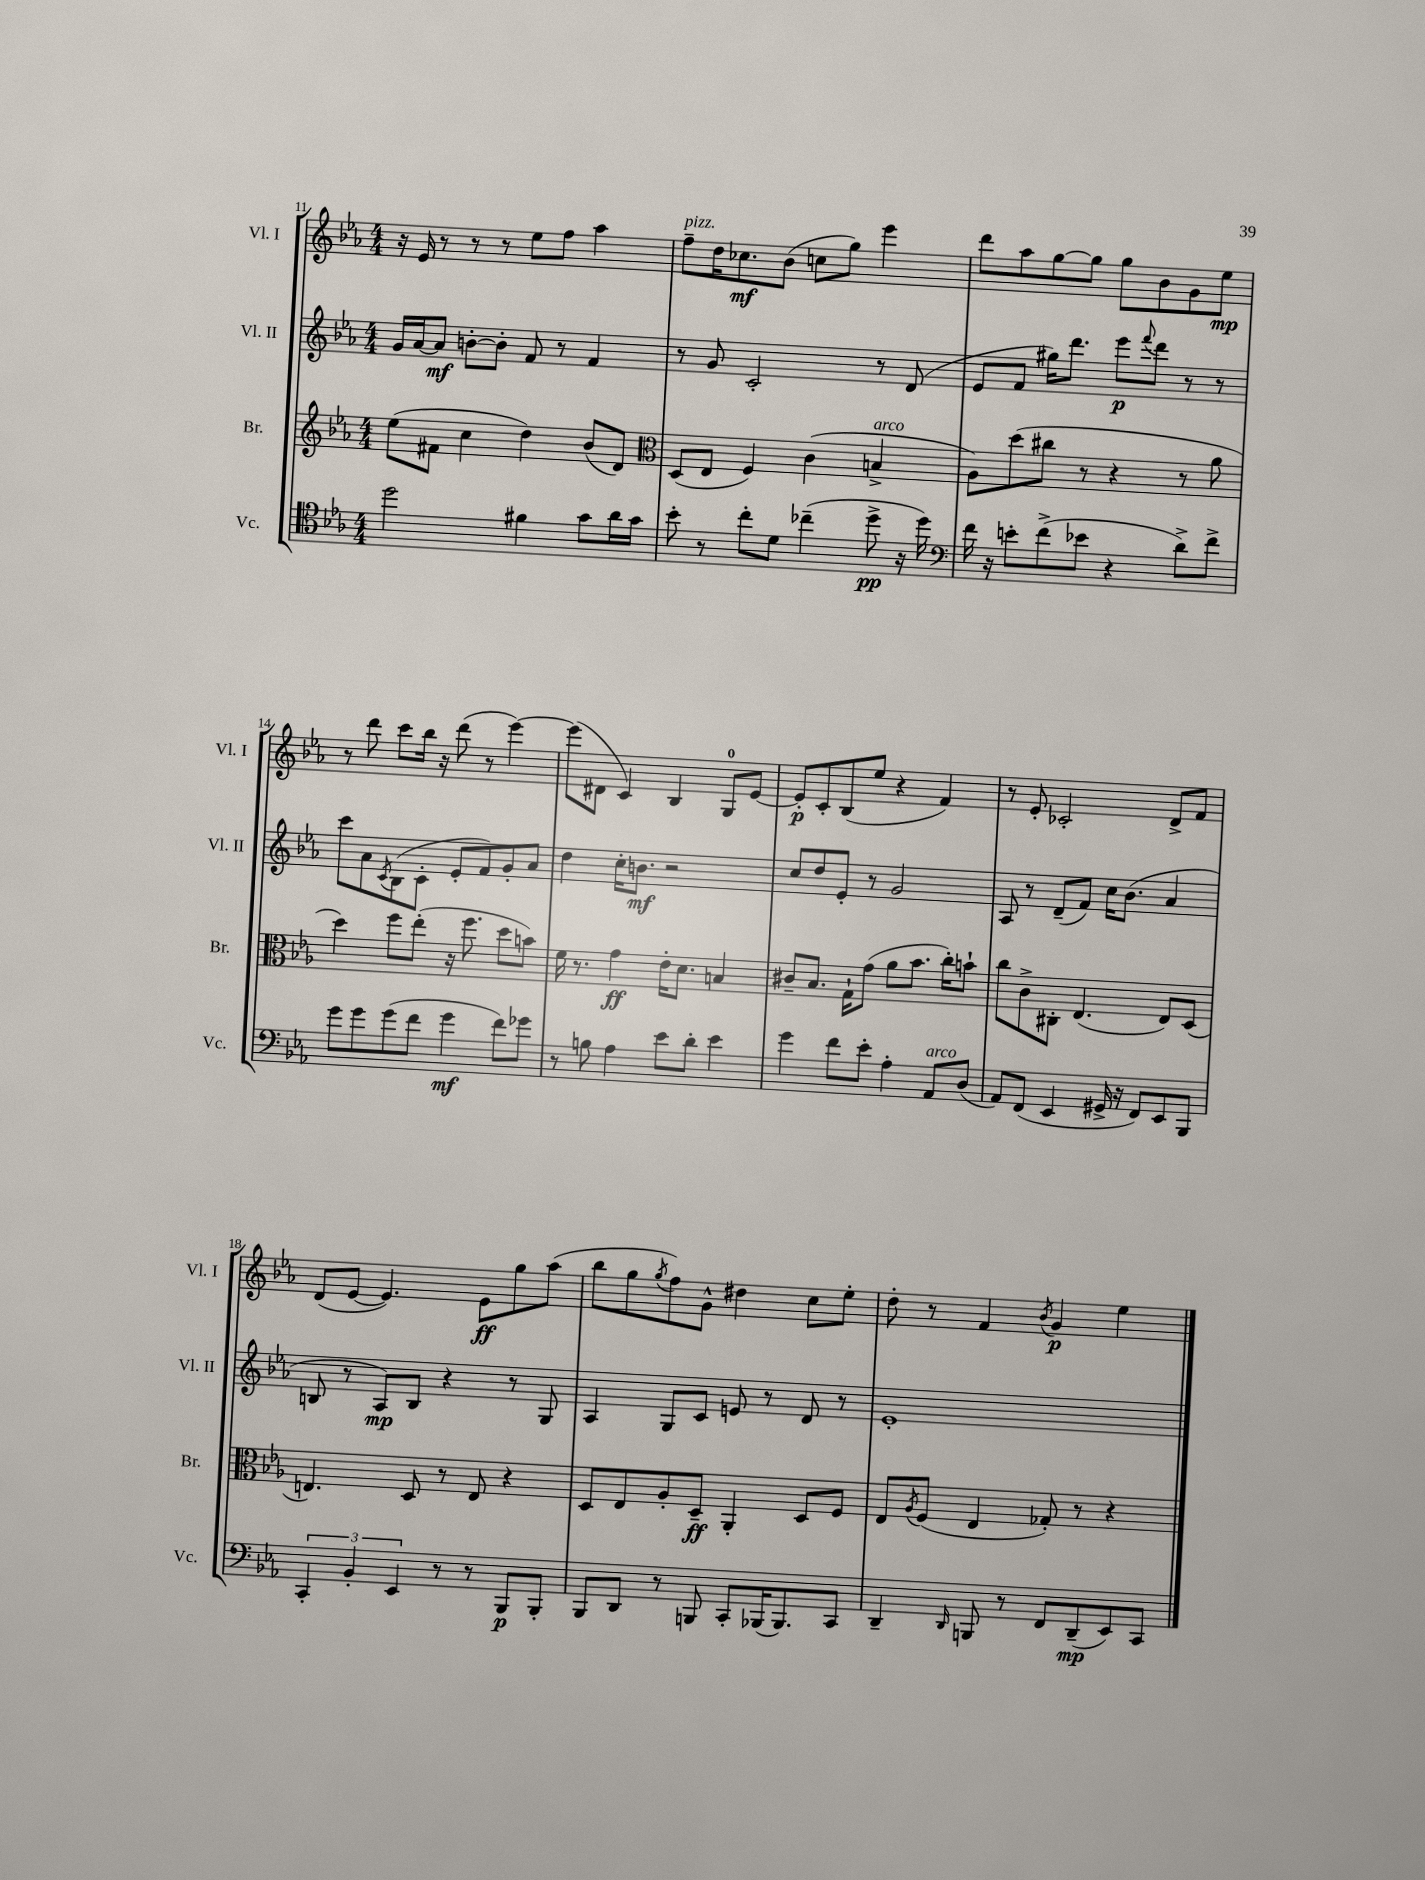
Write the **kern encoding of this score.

**kern	**dynam	**kern	**dynam	**kern	**dynam	**kern	**dynam
*part4	*part4	*part3	*part3	*part2	*part2	*part1	*part1
*staff4	*staff4	*staff3	*staff3	*staff2	*staff2	*staff1	*staff1
*I"Vc.	*	*I"Br.	*	*I"Vl. II	*	*I"Vl. I	*
*I'Vc.	*	*I'Br.	*	*I'Vl. II	*	*I'Vl. I	*
*clefC4	*	*clefG2	*	*clefG2	*	*clefG2	*
*k[b-e-a-]	*	*k[b-e-a-]	*	*k[b-e-a-]	*	*k[b-e-a-]	*
*M4/4	*	*M4/4	*	*M4/4	*	*M4/4	*
=11	=11	=11	=11	=11	=11	=11	=11
2dd\	.	(8ee-\L	.	16g/LL	.	16r	.
.	.	.	.	[16a-/J	.	16e-/	.
.	.	8f#X\J	.	8a-/J]	mf	8r	.
.	.	4cc\	.	[8bn'\L	.	8r	.
.	.	.	.	8b'\J]	.	8r	.
4f#X\	.	4dd\)	.	8f/	.	8ee-\L	.
.	.	.	.	8r	.	8ff\J	.
8g\L	.	(8b-/L	.	4f/	.	4aa-\	.
16a-\L	.	8d/J)	.	.	.	.	.
16g\JJ	.	.	.	.	.	.	.
=12	=12	=12	=12	=12	=12	=12	=12
*	*	*clefC3	*	*	*	*	*
!	!	!	!	!	!	!LO:TX:a:i:t=pizz.	!
8b-'\	.	(8D/L	.	8r	.	8ff~\L	.
8r	.	8E-/J	.	8g/	.	16dd\K	.
.	.	.	.	.	.	8.cc-X\	mf
8cc'\L	.	4F/)	.	2c'/	.	.	.
8d\J	.	.	.	.	.	(8b-\J	.
(4cc-X~\	.	(4c\	.	.	.	8ccn\L	.
.	.	.	.	.	.	8gg\J)	.
!	!	!LO:TX:a:i:t=arco	!	!	!	!	!
8dd^\	pp	4Bn^/	.	8r	.	4eee-\	.
16r	.	.	.	(8d/	.	.	.
16dd\)	.	.	.	.	.	.	.
=13	=13	=13	=13	=13	=13	=13	=13
*clefF4	*	*	*	*	*	*	*
16f\	.	8A-\L)	.	8e-/L	.	8ddd\L	.
16r	.	.	.	.	.	.	.
8en'\L	.	(8dd\	.	8f/J	.	8aa-\	.
(8f^\	.	8cc#X\J	.	16gg#X\KL)	.	[8gg\	.
.	.	.	.	8.ddd\J	.	.	.
8e-X\J	.	8r	.	.	.	8gg\J]	.
4r	.	4r	.	8eee-\L	p	8gg\L	.
.	.	.	.	8qqfff/	.	.	.
.	.	.	.	8ddd\J	.	8b-\	.
8d^\L)	.	8r	.	8r	.	8g\	.
8f^\J	.	8a-\	.	8r	.	8ee-\J	mp
!!LO:LB:g=z
=14	=14	=14	=14	=14	=14	=14	=14
8g\L	.	4dd\)	.	8ccc\L	.	8r	.
8g\	.	.	.	8a-\	.	8ddd\	.
.	.	.	.	8qc/	.	.	.
(8g\	.	8ff\L	.	(8B-\	.	8ccc\L	.
8f\J	.	(8ee-'\J	.	8c'\J	.	16bb-\Jk	.
.	.	.	.	.	.	16r	.
4g\	mf	16r	.	8e-'/L	.	(8ddd\	.
.	.	8.ff\	.	.	.	.	.
.	.	.	.	8f/)	.	8r	.
8f\L)	.	8dd\L	.	8g'/	.	[4eee-\)	.
8g-X\J	.	8bn\J)	.	8a-/J	.	.	.
=15	=15	=15	=15	=15	=15	=15	=15
8r	.	16f\	.	4dd\	.	(8eee-\L]	.
.	.	8.r	.	.	.	.	.
8Bn\	.	.	.	.	.	8d#X\J	.
4A-\	.	4g\	ff	16cc'\KL	.	4c/)	.
.	.	.	.	8.bn\J	mf	.	.
8e-\L	.	16e-'\KL	.	2r	.	4B-/	.
.	.	8.d\J	.	.	.	.	.
8d'\J	.	.	.	.	.	.	.
4e-\	.	4Bn/	.	.	.	8G/L	.
.	.	.	.	.	.	[8e-/J	.
=16	=16	=16	=16	=16	=16	=16	=16
4g\	.	8c#X~/L	.	8cc/L	.	8e-'/L]	p
.	.	8.B-/J	.	8dd/	.	8c'/	.
8f\L	.	.	.	8e-'/J	.	(8B-/	.
.	.	16G`\KL	.	.	.	.	.
8e-'\J	.	(8g\J	.	8r	.	8ee-/J	.
4A-'\	.	8a-\L	.	2g/	.	4r	.
.	.	8.b-\J	.	.	.	.	.
!LO:TX:a:i:t=arco	!	!	!	!	!	!	!
8AA-/L	.	.	.	.	.	4f/)	.
.	.	16cc'\KL)	.	.	.	.	.
(8D/J	.	8bn`\J	.	.	.	.	.
=17	=17	=17	=17	=17	=17	=17	=17
8AA-/L)	.	8cc\L	.	8A-/	.	8r	.
(8FF/J	.	8c^\	.	8r	.	8e-'/	.
4EE-/	.	8C#X'\J	.	(8d~/L	.	2c-X'/	.
.	.	(4.E-/	.	8f/J)	.	.	.
16GG#X^/	.	.	.	16cc\KL	.	.	.
16r	.	.	.	(8.b-\J	.	.	.
8FF/L)	.	.	.	.	.	.	.
8EE-/	.	8E-/L)	.	4a-/	.	8d^/L	.
8BBB-/J	.	(8D/J	.	.	.	8f/J	.
!!LO:LB:g=z
=18	=18	=18	=18	=18	=18	=18	=18
6CC'/	.	4.En/)	.	8Bn/	.	(8d/L	.
.	.	.	.	8r	.	[8e-/J	.
6BB-'/	.	.	.	.	.	.	.
.	.	.	.	8A-/L)	mp	4.e-/])	.
6EE-/	.	.	.	.	.	.	.
.	.	8D/	.	8B/J	.	.	.
8r	.	8r	.	4r	.	.	.
8r	.	8E/	.	.	.	8e-\L	ff
8BBB-/L	p	4r	.	8r	.	8gg\	.
8BBB-'/J	.	.	.	8G/	.	(8aa-\J	.
=19	=19	=19	=19	=19	=19	=19	=19
8BBB-/L	.	8D/L	.	4A-/	.	8bb-\L	.
8DD/J	.	8E-/	.	.	.	8gg\	.
.	.	.	.	.	.	8qgg/	.
8r	.	8A-'/	.	8G/L	.	8ff\)	.
8BBBn/	.	8D~/J	ff	8c/J	.	8g^^\J	.
8CC'/L	.	4AA-'/	.	8en/	.	4dd#X\	.
(16BBB-X/K	.	.	.	8r	.	.	.
8.BBB-/)	.	.	.	.	.	.	.
.	.	8D/L	.	8d/	.	8cc\L	.
8CC/J	.	8F/J	.	8r	.	8ee-'\J	.
=20	=20	=20	=20	=20	=20	=20	=20
4DD~/	.	8E-/L	.	1e-'	.	8dd'\	.
.	.	8qA-/	.	.	.	.	.
.	.	(8F/J	.	.	.	8r	.
16qqDD/	.	.	.	.	.	.	.
8BBBn/	.	4E-/	.	.	.	4f/	.
8r	.	.	.	.	.	.	.
.	.	.	.	.	.	8qb-/	.
8FF/L	.	8G-X'/)	.	.	.	4g/	p
(8DD~/	mp	8r	.	.	.	.	.
8EE-/)	.	4r	.	.	.	4ee-\	.
8CC/J	.	.	.	.	.	.	.
==	==	==	==	==	==	==	==
*-	*-	*-	*-	*-	*-	*-	*-
